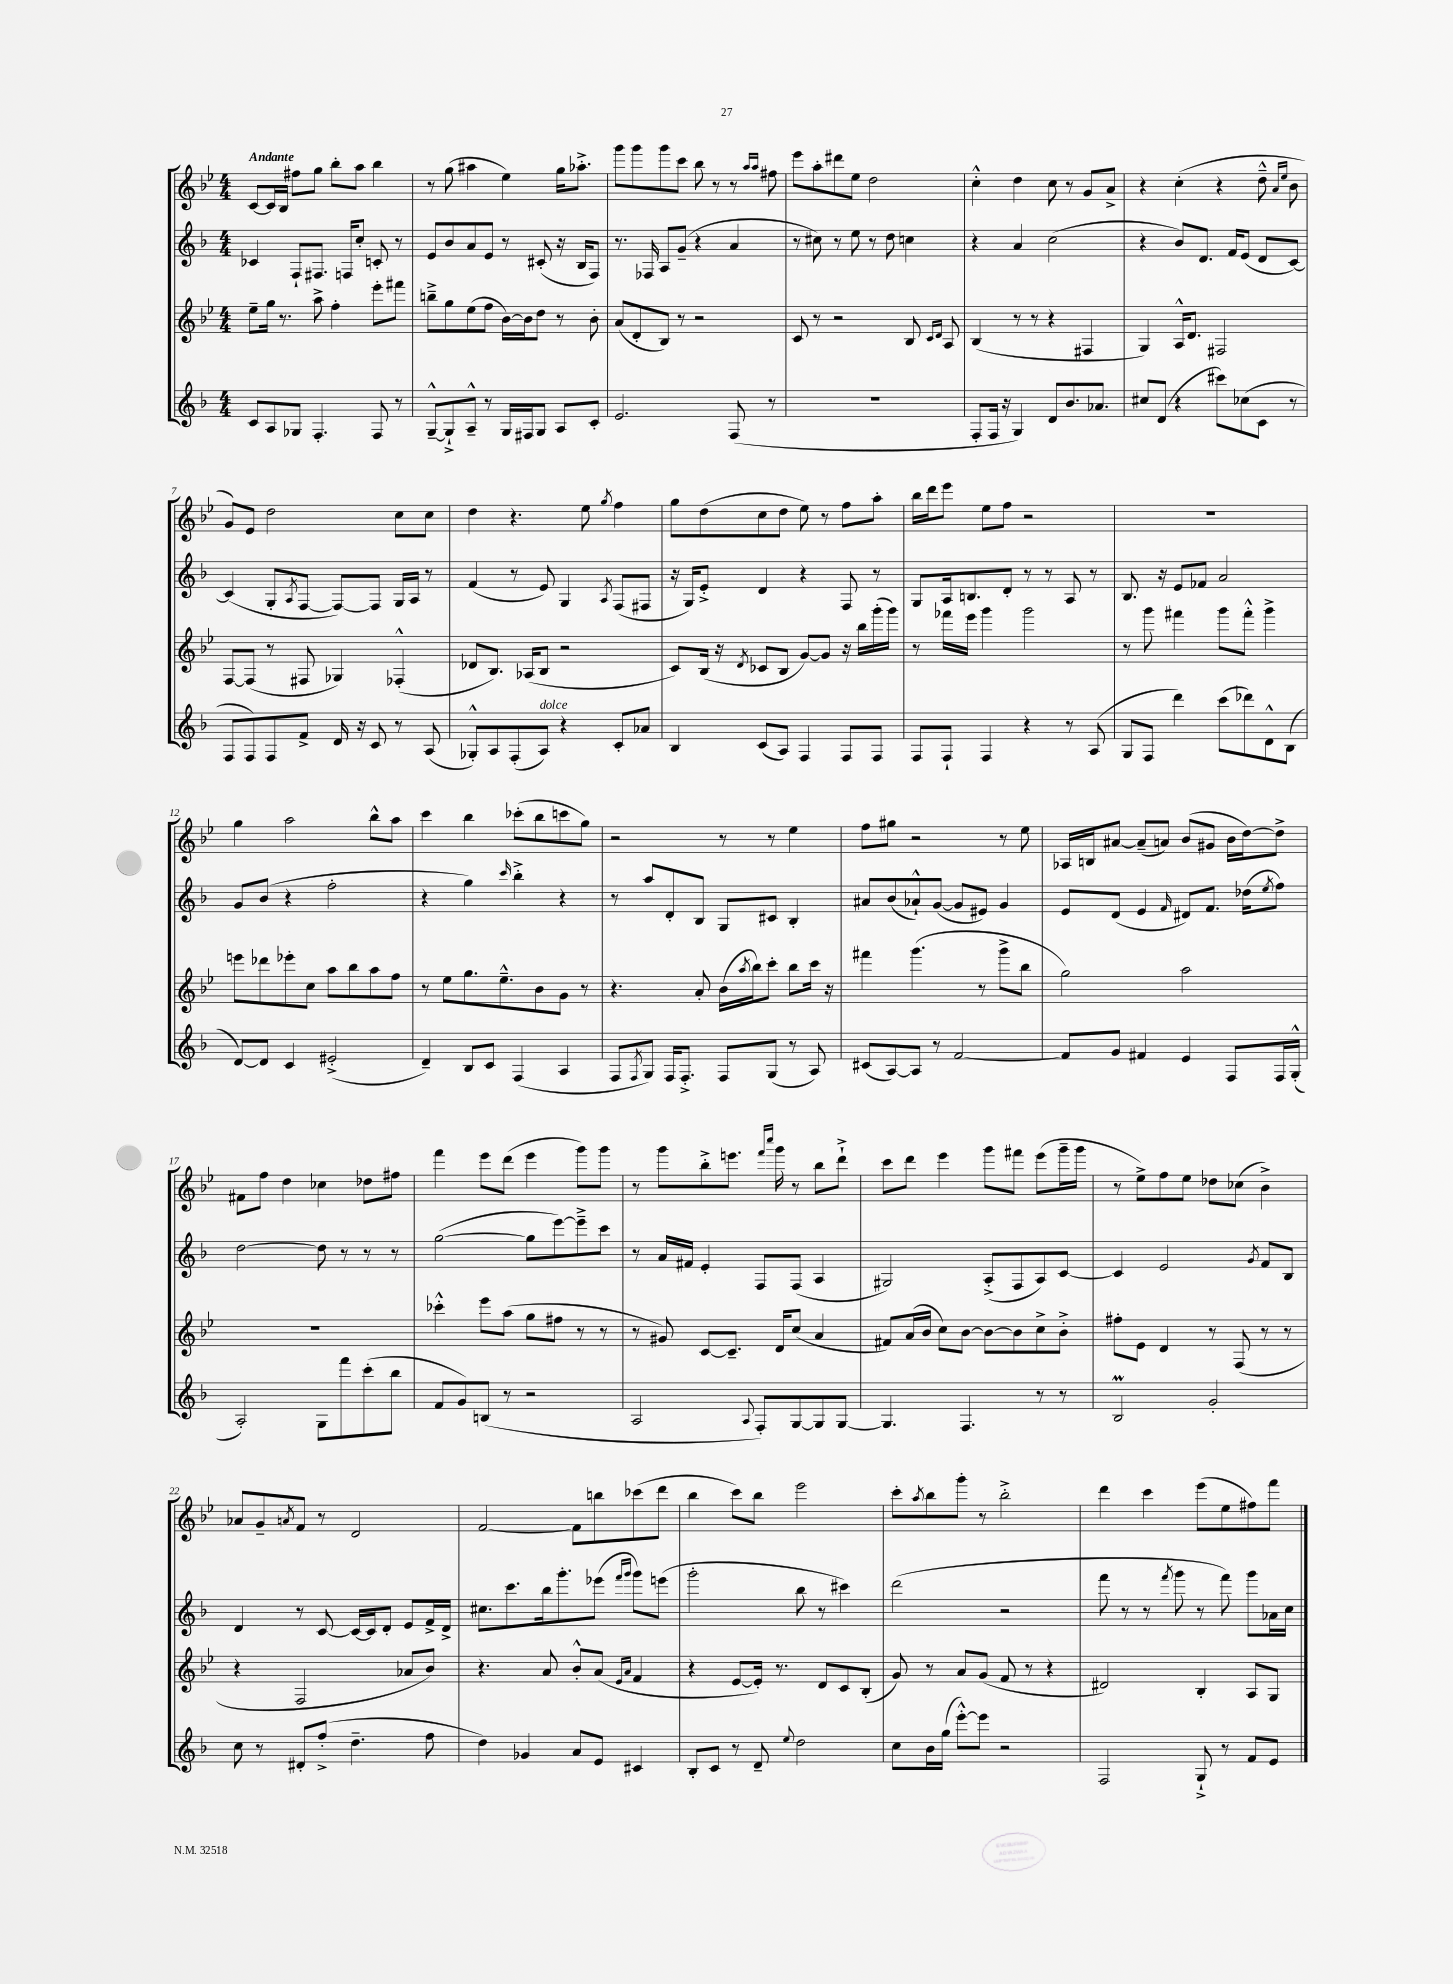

**kern	**kern	**kern	**kern
*part4	*part3	*part2	*part1
*staff4	*staff3	*staff2	*staff1
*clefG2	*clefG2	*clefG2	*clefG2
*k[b-]	*k[b-e-]	*k[b-]	*k[b-e-]
*M4/4	*M4/4	*M4/4	*M4/4
=1	=1	=1	=1
!	!	!	!LO:TX:a:B:t=Andante
8c/L	8ee-~\L	4c-X/	[8c/L
8A/	16gg\Jk	.	16c/L]
.	8.r	.	16B-/JJ
8G-X/J	.	8F`/L	8ff#X\L
4.F'/	8aa^\	8.F#X/J	8gg\J
.	4ff'\	.	8bb-'\L
.	.	16Fn/KL	.
.	.	8cc'/J	8aa\J
8F/	8eee-'\L	8cn'/	4bb-\
8r	8fff#X\J	8r	.
=2	=2	=2	=2
[8G~^^/L	8bbn~^\L	8e/L	8r
8G`^/]	8gg\	8b-/	(8gg\
8A~^^/J	(8ee-\	8a/	4aa#X\
8r	8ff\J	8e/J	.
16G/LL	[16b-\LL)	8r	4ee-\)
16F#X/J	16b-\J]	.	.
8G/J	8dd\J	(8c#X'/	.
8A/L	8r	16r	16gg\KL
.	.	16B-/KL	8.aa-X'^\J
8c'/J	8b-'\	8F/J)	.
=3	=3	=3	=3
2.e/	(8a/L	8.r	8ggg\L
.	8d'/	.	8ggg\
.	.	16F-X/	.
.	8B-/J)	8A/L	8ggg\
.	8r	(8g~/J	8ccc\J
.	2r	4r	8bb-\
.	.	.	8r
(8F/	.	4a/	8r
.	.	.	16qqaa/LL
.	.	.	16qqaa/JJ
8r	.	.	8ff#X\
=4	=4	=4	=4
1r	8c/	8r	8eee-\L
.	8r	8cc#X\)	8aa'\
.	2r	8r	8ddd#X\
.	.	8ee\	8ee-\J
.	.	8r	2dd\
.	.	8dd\	.
.	8B-/	4ccn\	.
.	16qqc/LL	.	.
.	16qqd/JJ	.	.
.	8A/	.	.
=5	=5	=5	=5
8F'/L	(4B-/	4r	4cc'^^\
16F/Jk	.	.	.
16r	.	.	.
4G/)	8r	4a/	4dd\
.	8r	.	.
8d/L	4r	(2cc\	8cc\
8.b-/	.	.	8r
.	4F#X/	.	8g/L
8.a-X/J	.	.	.
.	.	.	8a^/J
=6	=6	=6	=6
8cc#X/L	4G/)	4r	4r
(8d/J	.	.	.
4r	16A^^/KL	8b-/L)	(4cc'\
.	8.d/J	.	.
.	.	8.d/J	.
8ccc#X\L)	2F#X/	.	4r
.	.	16f/KL	.
(8cc-X\	.	(8e/J	.
8c\J	.	8d/L	8dd~^^\
.	.	.	16qqa/LL
.	.	.	16qqee-/JJ
8r	.	[8c/J)	8b-\
!!LO:LB:g=z
=7	=7	=7	=7
8F/L	[8F/L	(4c/]	8g/L)
8F/)	(8F/J]	.	8e-/J
8F/	8r	8G'/L	2dd\
.	.	8qA/	.
8f^/J	8F#X/	[8F/J	.
16d/	4G-X/)	8F/L_)	.
16r	.	.	.
8c/	.	8F/J]	.
8r	(4F-X'^^/	16G/LL	8cc\L
.	.	16A/JJ	.
(8A/	.	8r	8cc\J
=8	=8	=8	=8
8G-X'^^/L)	8d-X/L	(4f/	4dd\
8A/	8.B-/J)	.	.
(8F'/	.	8r	4.r
.	(16A-X/KL	.	.
!LO:TX:a:i:t=dolce	!	!	!
8A/J)	8B-/J	8e/)	.
4r	2r	4G/	.
.	.	.	8ee-\
.	.	8qA/	8qgg/
8c'/L	.	(8F/L	4ff\
8a-X/J	.	8F#X/J	.
=9	=9	=9	=9
4B-/	8c/L)	16r	8gg\L
.	.	16G/KL)	.
.	(16B-/Jk	8e'^/J	(8dd\
.	16r	.	.
.	8qd/	.	.
(8c/L	8c-X/L	4d/	8cc\
8A/J)	8B-/J	.	8dd\J
4F/	[8g/L)	4r	8ee-\)
.	8g/J]	.	8r
8F/L	16r	8F/	8ff\L
.	16bb-\LL	.	.
8F/J	(16ggg'\	8r	8aa'\J
.	16ggg\JJ)	.	.
=10	=10	=10	=10
8F/L	8r	8G/L	16bb-\LL
.	.	.	16ddd\J
8F`/J	16fff-X\LL	16A/k	8eee-\J
.	16eee-\JJ	8.Bn/	.
4F/	4ggg\	.	8ee-\L
.	.	8d'/J	8ff\J
4r	2ggg\	8r	2r
.	.	8r	.
8r	.	8A/	.
(8A/	.	8r	.
=11	=11	=11	=11
8G/L	8r	8.B-/	1r
8F/J	8ggg\	.	.
.	.	16r	.
4ddd\)	4fff#X\	8e/L	.
.	.	8f-X/J	.
(8ccc\L	8ggg\L	2a/	.
8ddd-X\)	8fff#'^^\J	.	.
8d^^\	4ggg^\	.	.
(8B-\J	.	.	.
!!LO:LB:g=z
=12	=12	=12	=12
[8d/L)	8eeen\L	8g/L	4gg\
8d/J]	8ddd-X\	(8b-/J	.
4c/	8eee-X'\	4r	2aa\
.	8cc\J	.	.
(2e#X'^/	8aa\L	2ff'\	.
.	8bb-\	.	.
.	8aa\	.	8bb-^^\L
.	8ff\J	.	8aa\J
=13	=13	=13	=13
4d~/)	8r	4r	4ccc\
.	8ee-\L	.	.
8B-/L	8.gg\	4gg\)	4bb-\
8c/J	.	.	.
.	8.ee-~^^\	.	.
.	.	16qqccc/	.
(4F/	.	4bb-'^\	(8ccc-X'\L
.	8b-\	.	8bb-\
4A/	8g\J	4r	8cccn\
.	8r	.	8gg\J)
=14	=14	=14	=14
8F/L	4.r	8r	2r
8qF/	.	.	.
8G/J)	.	8aa/L	.
16F/KL	.	8d'/	.
8.F'^/J	.	.	.
.	8a'/	8B-/J	.
8F/L	(16b-\LL	8G/L	8r
.	8qaa/	.	.
.	16bb-\J)	.	.
(8G/J	8ccc'\J	8c#X/J	8r
8r	8bb-\L	4B-'/	4ee-\
8A/)	16ccc\Jk	.	.
.	16r	.	.
=15	=15	=15	=15
(8c#X/L	4fff#X\	8a#X/L	8ff\L
[8A/)	.	(8b-/	8gg#X\J
8A/J]	(4.ggg\	8a-X`^^/)	2r
8r	.	([8g/J	.
[2f/	.	8g/L]	.
.	8r	8e#X/J)	.
.	8ggg^\L	4g/	8r
.	8bb-\J	.	8ee-\
=16	=16	=16	=16
8f/L]	2gg\)	8e/L	16A-X/LL
.	.	.	16Bn/J
8g/J	.	(8d/J	[8a#X/J
4f#X/	.	4e/	(8a#~/L]
.	.	.	8an/J)
.	.	16qqf/	.
4e/	2aa\	8d#X/L)	(8b-/L
.	.	8.f/J	8g#X/J
8F/L	.	.	16b-\LL
.	.	(16dd-X\KL	[16dd\J)
.	.	8qee/	.
16F/L	.	8ff\J)	8dd^\J]
(16G'^^/JJ	.	.	.
!!LO:LB:g=z
=17	=17	=17	=17
2A'/)	1r	[2dd\	8f#X\L
.	.	.	8ff\J
.	.	.	4dd\
8G\L	.	8dd\]	4cc-X\
8fff\	.	8r	.
(8ccc'\	.	8r	8dd-X\L
8bb-\J	.	8r	8ff#X\J
=18	=18	=18	=18
8f/L	4ccc-X'^^\	([2gg\	4fff\
8g/)	.	.	.
(8Bn/J	8eee-\L	.	8eee-\L
8r	(8aa\J	.	(8ddd\J
2r	8gg\L	8gg\L]	4eee-\
.	8ff#X\J	[8eee\)	.
.	8r	8eee~^\]	8ggg\L)
.	8r	8ccc\J	8ggg\J
=19	=19	=19	=19
2A/	8r	8r	8r
.	8g#X/)	16a/LL	8ggg\L
.	.	16f#X/JJ	.
.	[8c/L	4e'/	8bb-'^\
.	8.c~/J]	.	8.eeen\J
8qqA/	.	.	.
8F'/L)	.	8F/L	.
.	.	.	16qqfff/LL
.	.	.	16qqcccc/JJ
.	16d/KL	.	16ggg\
[8G/	(8cc/J	(8F/J	8r
8G/]	4a/	4A/	8bb-\L
[8G/J	.	.	8ddd`^\J
=20	=20	=20	=20
4.G/]	8f#X/L)	2G#X/)	8ccc\L
.	(16a/L	.	8ddd\J
.	16b-/JJ	.	.
.	8cc\L)	.	4eee-\
4.F/	[8b-\J	.	.
.	8b-\L_	(8A'^/L	8ggg\L
.	8b-\]	8F/	8fff#X\J
8r	8cc^\	8A/)	(8eee-\L
8r	8b-'^\J	[8c/J	16ggg~\L
.	.	.	16ggg\JJ
=21	=21	=21	=21
2B-M/	8ff#X'\L	4c/]	8r
.	8e-\J	.	8ee-^\L)
.	4d/	2e/	8ff\
.	.	.	8ee-\J
2g'/	8r	.	8dd-X\L
.	(8F/	.	(8cc-X\J
.	.	8qg/	.
.	8r	8f/L	4b-^\)
.	8r	8B-/J	.
!!LO:LB:g=z
=22	=22	=22	=22
8cc\	4r	4d/	8a-X/L
8r	.	.	8g~/
.	.	.	8qan/
8d#X'/L	2F/	8r	8f/J
(8ff'^/J	.	[8c/	8r
4.dd~\	.	16c/LL_	2d/
.	.	16c/J]	.
.	.	8d'/J	.
.	8a-X/L	8e/L	.
8ff\	8b-/J)	16f^/L	.
.	.	16d^/JJ	.
=23	=23	=23	=23
4dd\)	4.r	8.cc#X\L	[2f/
.	.	8.ccc\	.
4g-X/	.	.	.
.	8a/	16bb-\k	.
.	.	8.ggg'\	.
8a/L	8b-'^^/L	.	8f\L]
8e/J	(8a/J	(8eee-X\J	8bbn\
.	16qqe-/LL	16qqfff/LL	.
.	16qqa/JJ	16qqggg/JJ	.
4c#X/	4f/	8ggg\L)	(8ccc-X\
.	.	(8eeen\J	8ddd\J
=24	=24	=24	=24
8B-'/L	4r	2ggg'\	4bb-\
8c/J	.	.	.
8r	[8e-/L	.	8ccc\L)
8d~/	16e-'/Jk])	.	8bb-\J
.	8.r	.	.
8qqee/	.	.	.
2dd\	.	8bb-\	2eee-\
.	8d/L	8r	.
.	8c/	4ccc#X\)	.
.	(8B-'/J	.	.
=25	=25	=25	=25
8cc\L	8g/)	(2ddd\	8ccc'\L
.	.	.	8qaa/
16b-\L	8r	.	8bb-\
(16gg\JJ	.	.	.
[8eee'^^\L)	8a/L	.	8ggg'\J
8eee\J]	(8g/J	.	8r
2r	8f/	2r	2bb-'^\
.	8r	.	.
.	4r	.	.
=26	=26	=26	=26
2F/	2d#X/)	8fff\	4ddd\
.	.	8r	.
.	.	8r	4ccc\
.	.	8qfff/	.
.	.	8ggg\	.
8G`^/	4B-'/	8r	(8eee-\L
8r	.	8fff\)	8ee-\
8f/L	8A/L	8ggg\L	8ff#X\)
8e/J	8G/J	16a-X\L	8fff\J
.	.	16cc\JJ	.
==	==	==	==
*-	*-	*-	*-
